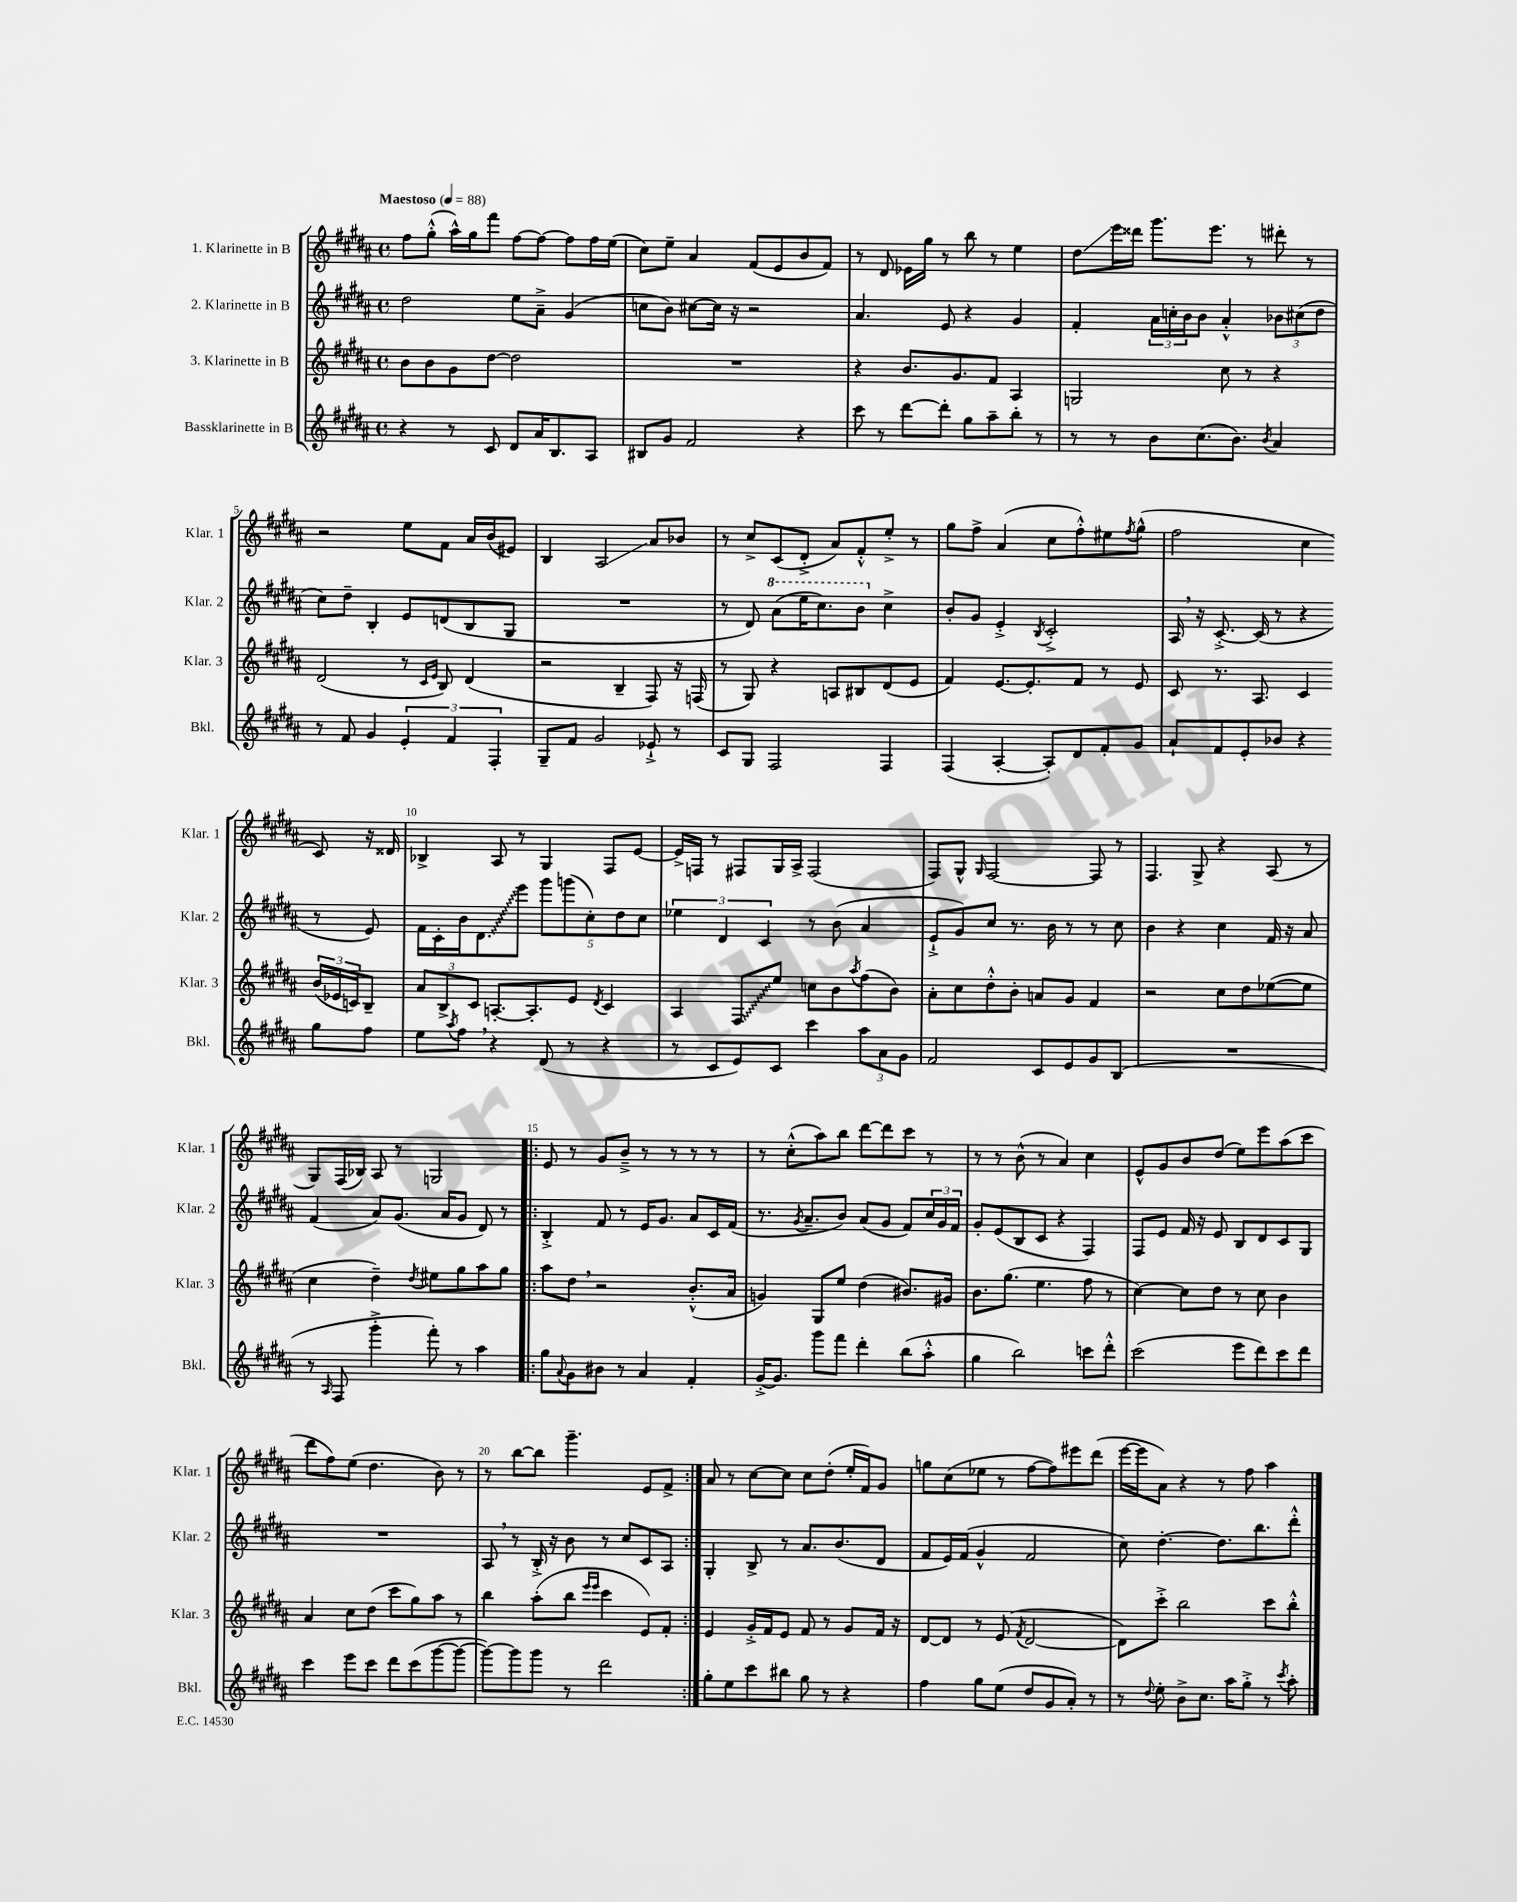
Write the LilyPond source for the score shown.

<<
\new StaffGroup <<
\new Staff = "s0" \with { instrumentName = "1. Klarinette in B" shortInstrumentName = "Klar. 1" } {
    \clef treble \key b \major \defaultTimeSignature \time 4/4 \tempo "Maestoso" 4 = 88
    fis''8 gis''8-.-^( ais''16-^) gis''16 fis'''8 fis''8~ fis''8~ fis''8 fis''16 e''16( |
    cis''8) e''8-- ais'4 fis'8( e'8 b'8 fis'8) |
    r8 dis'8 ees'16 gis''16 r8 b''8 r8 e''4 |
    dis''8\glissando e'''16 disis'''16 gis'''8. e'''8. r8 dis'''8-. r8 |
    r2 e''8 fis'8 ais'16 b'16( eis'8) |
    b4 ais2\glissando ais'8 bes'8 |
    r8 cis''8-> cis'8( dis'8-.-> ais'8) fis'8-.-^ e''8-.-> r8 |
    gis''8 fis''8-> ais'4( cis''8 fis''8-.-^) eis''8 \acciaccatura { fis''8 } gis''8-^( |
    fis''2 cis''4 cis'8) r16 disis'16 |
    bes4-> ais8 r8 gis4 fis8 e'8~ |
    e'16-> f16 r8 fis8 gis16 ais16-> fis2( |
    fis8) gis8-^ \grace { gis16 } fis2~ fis8 r8 |
    fis4. gis8-> r4 ais8( r8 |
    gis8) fis16( bes16) ais8 r8 g2 |
    \repeat volta 2 { e'8 r8 gis'8 b'8---> r8 r8 r8 r8 |
    r8 cis''8-.-^( ais''8) b''8 dis'''8~ dis'''8 cis'''8 r8 |
    r8 r8 b'8-^( r8 ais'4) cis''4 |
    e'8-^ gis'8 b'8 dis''8( e''8) e'''8 ais''8( cis'''8 |
    dis'''8 fis''8) e''8( dis''4. b'8) r8 |
    r8 b''8~ b''8 gis'''4.-- e'8 fis'8-> | }
    ais'8 r8 cis''8~ cis''8 cis''8 dis''8-.( e''16-. fis'16) gis'8 |
    g''8 cis''8( ees''8 r8 fis''8~ fis''8) eis'''8 dis'''8( |
    e'''16~ e'''16 ais'8) r4 r8 fis''8 ais''4 \bar "|." |
}
\new Staff = "s1" \with { instrumentName = "2. Klarinette in B" shortInstrumentName = "Klar. 2" } {
    \clef treble \key b \major \defaultTimeSignature \time 4/4
    dis''2 e''8 ais'8---> gis'4( |
    c''8 b'8) cis''8~ cis''16 r16 r2 |
    ais'4. e'8 r4 gis'4 |
    fis'4-. \tuplet 3/2 { ais'16 c''16-. b'16 } b'8 ais'4-.-^ \tuplet 3/2 { bes'8 cis''8( dis''8 } |
    cis''8) dis''8-- b4-. e'8 d'8( b8 gis8 |
    R1 |
    r8 dis'8) \ottava #1 ais''8( e'''16 cis'''8.) b''8 \ottava #0 cis''4-> |
    b'8-. gis'8 e'4-.-> \acciaccatura { b8 } cis'2-.-> |
    ais16 \breathe r16 cis'8.~-.-> cis'16( r8 r4 r8 e'8) |
    fis'16 cis'16-. b'16 \once \override Glissando.style = #'zigzag dis'8.\glissando e'''8 \tuplet 5/4 { gis'''8 g'''8( cis''8-.) dis''8 cis''8 } |
    \tuplet 3/2 { ees''4 dis'4 cis'4 } r8 b'8( ais'4 |
    e'8-!-> gis'8) cis''8 r8. b'16 r8 r8 cis''8 |
    b'4 r4 cis''4 fis'16 r16 ais'8 |
    fis'4( ais'8) gis'8.( ais'16 gis'8 dis'8) r8 |
    \repeat volta 2 { b4-.-> fis'8 r8 e'16 gis'8. ais'8 cis'16 fis'16( |
    r8. \acciaccatura { gis'8 } ais'8.-- b'8) ais'8( gis'8 fis'8) \tuplet 3/2 { cis''16 gis'16 fis'16 } |
    gis'8-. e'8( b8 cis'8 r4 fis4) |
    fis8 e'8 fis'16 r16 e'8 b8 dis'8 cis'8 gis8 |
    R1 |
    ais8 \breathe r8 b16-.-> r16 b'8 r8 cis''8 cis'8 ais8 | }
    gis4-. b8-> r8 ais'8. b'8.( dis'8 |
    fis'8 e'16) fis'16( gis'4-^ fis'2 |
    cis''8) dis''4.~-. dis''8. b''8. dis'''8-.-^ \bar "|." |
}
\new Staff = "s2" \with { instrumentName = "3. Klarinette in B" shortInstrumentName = "Klar. 3" } {
    \clef treble \key b \major \defaultTimeSignature \time 4/4
    b'8 b'8 gis'8 dis''8~ dis''2 |
    R1 |
    r4 b'8. gis'8. fis'8 ais4 |
    g2 cis''8 r8 r4 |
    dis'2( r8 \grace { cis'16 e'16 } b8) dis'4( |
    r2 b4-- fis8) r16 f16( |
    r8 gis8) r4 a8 bis8 dis'8( e'8 |
    fis'4) e'8.~ e'8.-. fis'8 r8 e'8 |
    cis'8 r8. ais8. cis'4 \tuplet 3/2 { b'16( ees'16 c'16) } b8-- |
    \tuplet 3/2 { ais'8 b8-> cis'8 } a8.~-. a8.-. e'8 \acciaccatura { dis'8 } cis'4 |
    ais4 \once \override Glissando.style = #'zigzag fis8\glissando e''8 c''8 b'8 \acciaccatura { ais''8 } fis''8( b'8) |
    ais'8-. cis''8 dis''8-.-^ b'8-. a'8 gis'8 fis'4 |
    r2 cis''8 dis''8 ees''8~( ees''8 |
    cis''4 dis''4--) \acciaccatura { dis''8 } eis''8 gis''8 ais''8 gis''8 |
    \repeat volta 2 { ais''8 dis''8 \breathe r2 b'8.-.-^( ais'16 |
    g'4) gis8 e''8 dis''4( bis'8.) gis'16 |
    b'8. gis''8.( e''4. fis''8 r8 |
    cis''4~) cis''8 dis''8 r8 cis''8 b'4 |
    ais'4 cis''8 dis''8( cis'''8 gis''8) ais''8 r8 |
    b''4 ais''8-.( b''8 \grace { e'''16 e'''16 } cis'''4 e'8) fis'8-. | }
    e'4 gis'16-.-> fis'16 e'8 fis'8 r8 gis'8 fis'16 r16 |
    dis'8~ dis'8 r8 e'8( \acciaccatura { fis'8 } dis'2~ |
    dis'8) cis'''8-.-> b''2 cis'''8 b''8-.-^ \bar "|." |
}
\new Staff = "s3" \with { instrumentName = "Bassklarinette in B" shortInstrumentName = "Bkl." } {
    \clef treble \key b \major \defaultTimeSignature \time 4/4
    r4 r8 cis'8 dis'8 ais'16 b8. ais8 |
    bis8 gis'8 fis'2 r4 |
    cis'''8 r8 dis'''8~ dis'''8-. gis''8 ais''8-- b''8-. r8 |
    r8 r8 b'8 cis''8.( b'8.) \acciaccatura { b'8 } ais'4 |
    r8 fis'8 gis'4 \tuplet 3/2 { e'4-. fis'4 fis4-. } |
    gis8-- fis'8 gis'2 ees'8-!-> r8 |
    cis'8 gis8 fis2 fis4 |
    fis4( ais4~-. ais8-.) dis'8 fis'8-. gis'8 |
    ais'8-! fis'8 e'8-. bes'8 r4 gis''8 fis''8 |
    e''8 \acciaccatura { ais''8 } fis''8 \breathe r4 dis'8( r8 r4 |
    r8 cis'8 e'8) cis'8 cis'''4 \tuplet 3/2 { ais''8 ais'8 gis'8 } |
    fis'2 cis'8 e'8 gis'8 b8( |
    R1 |
    r8 \grace { ais16 } fis8 gis'''4-.-> fis'''8-.) r8 ais''4 |
    \repeat volta 2 { gis''8 \appoggiatura { ais'8 } gis'8 bis'8 r8 ais'4 fis'4-. |
    gis'16~-.-> gis'8. gis'''8 fis'''8 dis'''4-. b''8( ais''8-.-^ |
    gis''4 b''2) c'''8 dis'''8-.-^ |
    cis'''2( e'''8 dis'''8) cis'''8 dis'''8 |
    cis'''4 e'''8 cis'''8 dis'''8 cis'''8( gis'''8~ gis'''8~ |
    gis'''8~) gis'''8 gis'''8 r8 dis'''2 | }
    gis''8-. e''8 cis'''8 bis''8 gis''8 r8 r4 |
    fis''4 gis''8 e''8( dis''8 gis'8 ais'8-.) r8 |
    r8 \appoggiatura { dis''8 } e''8-. b'8-> cis''8. ais''16 gis''8-.-> r8 \acciaccatura { cis'''8 } ais''8-. \bar "|." |
}
>>
>>
\layout { \context { \Score \override BarNumber.break-visibility = ##(#f #t #t) barNumberVisibility = #(every-nth-bar-number-visible 5) } }
